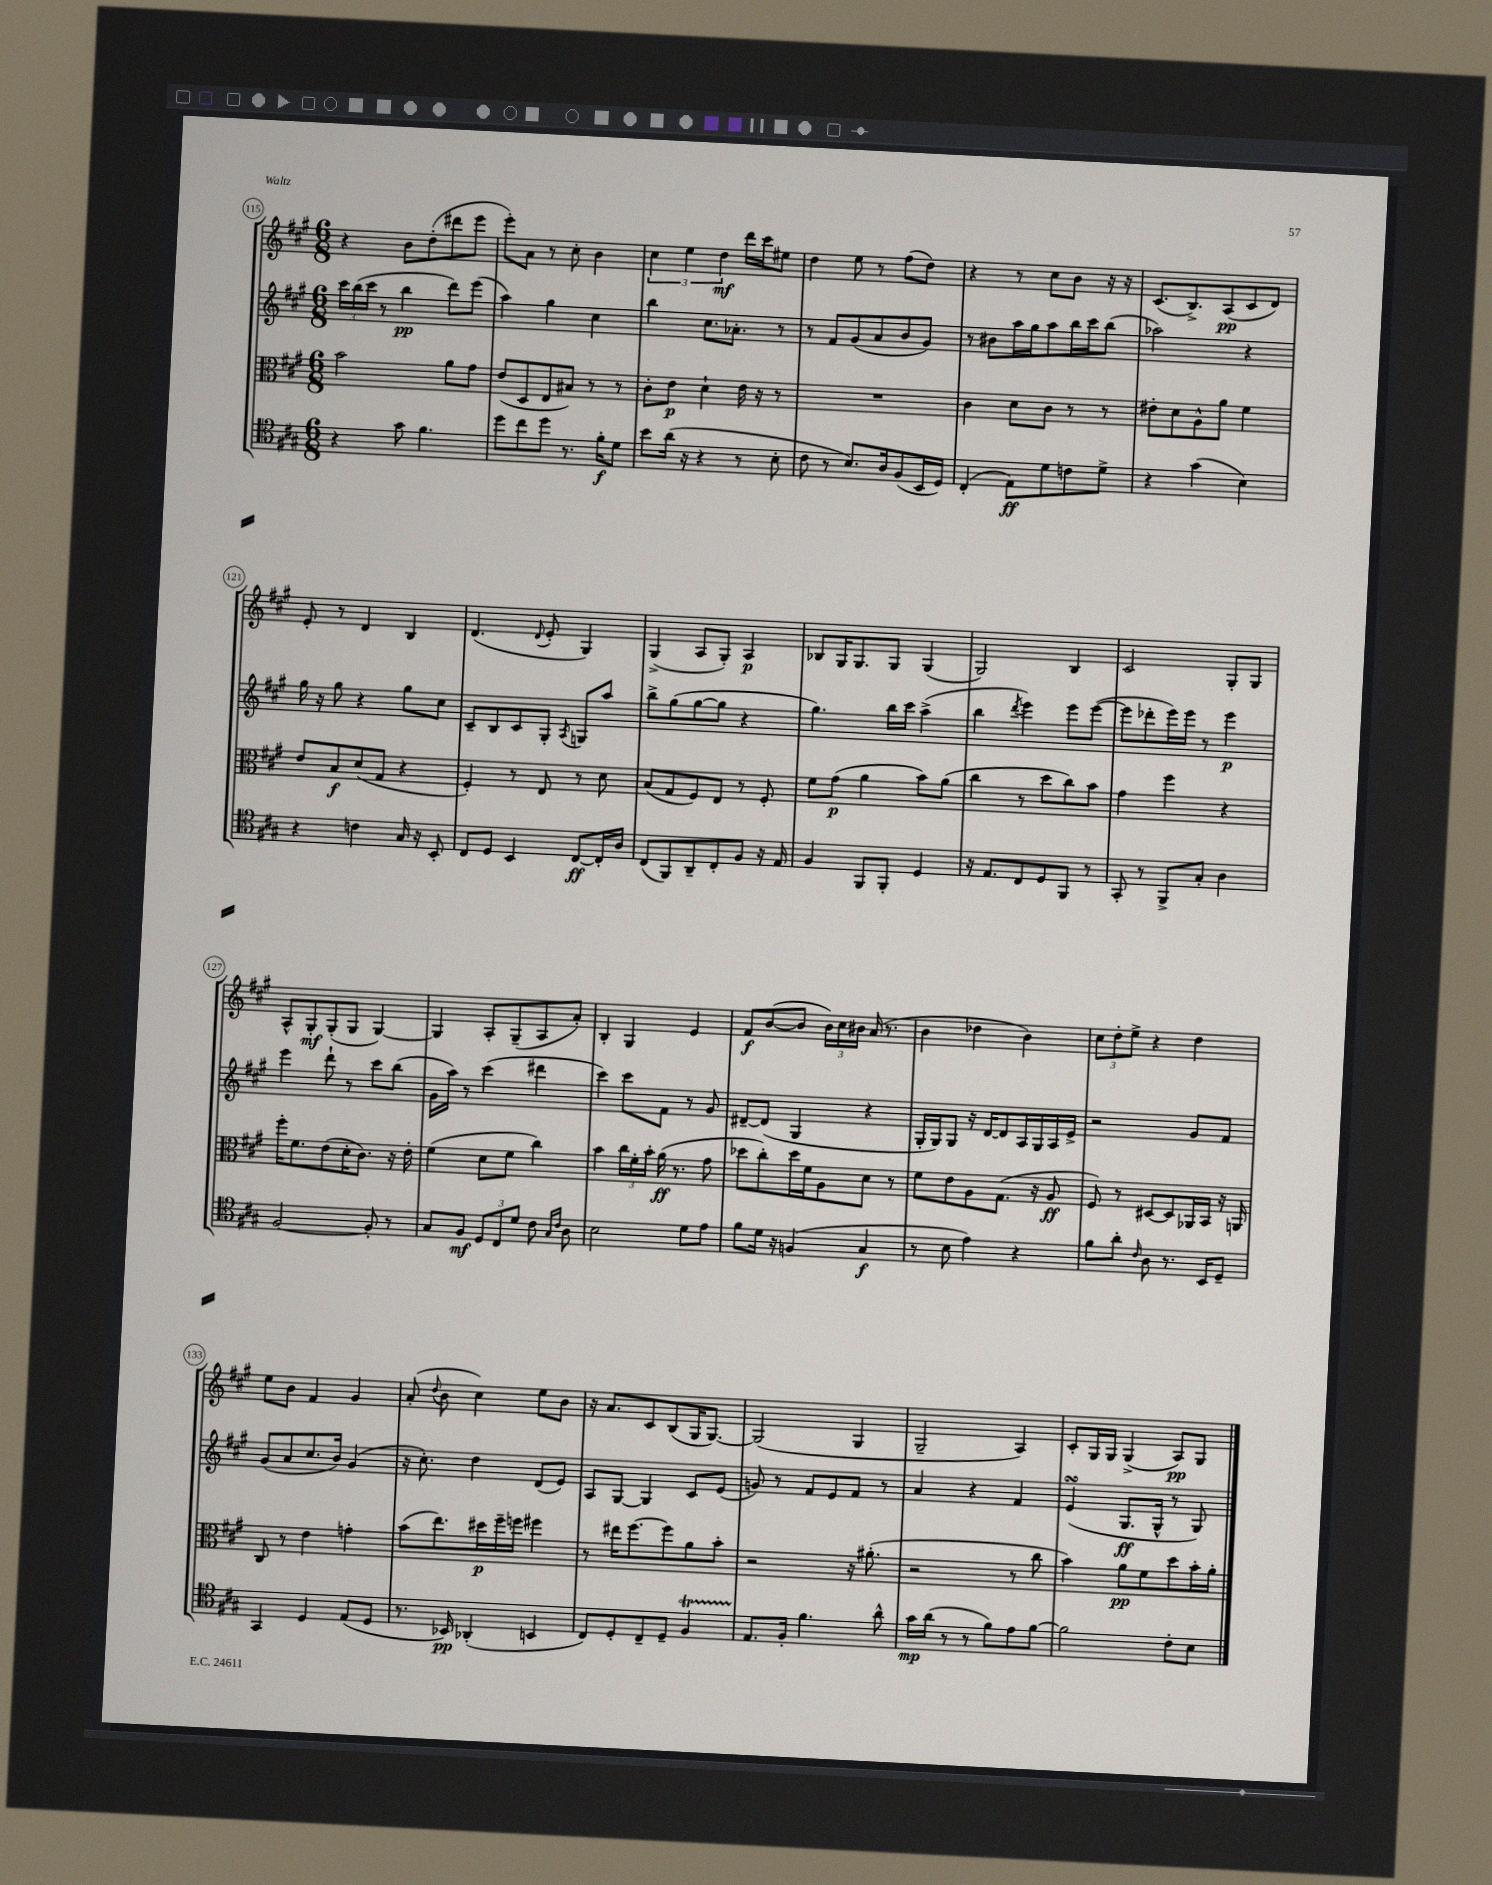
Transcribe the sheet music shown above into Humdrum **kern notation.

**kern	**kern	**kern	**kern
*staff4	*staff3	*staff2	*staff1
*clefC4	*clefC3	*clefG2	*clefG2
*k[f#c#g#]	*k[f#c#g#]	*k[f#c#g#]	*k[f#c#g#]
*M6/8	*M6/8	*M6/8	*M6/8
4r	2b\	24ccc#\LL	4r
.	.	(24bb\	.
.	.	24ccc#\JJ	.
.	.	8r	.
8g#\	.	4bb\	8b\L
4.f#\	.	.	(8dd'\
.	8a\L	8ddd\L)	8ddd#\
.	8g#\J	(8eee\J	8eee\J
=	=	=	=
8dd\L	(8e/L	4aa\)	8eee'\L)
8cc#\	8D/	.	8a\J
8dd\J	8E/	4gg#\	8r
8.r	8B#/J)	.	8cc#'\
.	8r	4cc#\	4b\
16f#'\LK	.	.	.
8d\J	8r	.	.
=	=	=	=
8b\L	8c#'\L	4bb\	6cc#\
(16a\Jk	8e\J	.	.
.	.	.	6ee\
16r	.	.	.
4r	4d`\	8.cc#\L	.
.	.	.	6dd\
.	.	8.a-'\J	.
8r	16e\	.	16ddd\LL
.	16r	.	16ccc#\J
8B'\	8r	8r	8ee#\J
=	=	=	=
8c#\	2.r	8r	4dd\
8r	.	8f#/L	.
8.B/L)	.	(8g#/	8ee\
.	.	8a/	8r
16A/k	.	.	.
(8F#/	.	8b/	(8ff#\L
16BB/L	.	8g#/J)	8dd\J)
16D/JJ)	.	.	.
=	=	=	=
(4C#'/	4c#\	8r	4r
.	.	8b#\L	.
8E\L)	8d\L	16aa\L	8r
.	.	16gg#\J	.
8d\	8c#\J	8aa\	8cc#\L
8c\	8r	16bb\L	8b\J
.	.	16ccc#\J	.
8d^\J	8r	(8bb\J	16r
.	.	.	16r
=	=	=	=
4r	8e#'\L	2aa-\)	(8.c#/L
.	8d\	.	.
.	.	.	8.B^/)
(4g#\	8A^^\	.	.
.	8a\J	.	(8A/
4B\)	4f#\	4r	8c#/
.	.	.	8d/J)
=	=	=	=
4r	8e/L	16gg#\	8e'/
.	.	16r	.
.	8B/	8gg#\	8r
4c\	(8d/	4r	4d/
.	8G#/J	.	.
16G#/	4r	8gg#\L	4B/
16r	.	.	.
8BB'/	.	8cc#\J	.
=	=	=	=
8C#/L	4F#'/)	8c#~/L	(4.d/
8D/J	.	8B/	.
4BB/	8r	8c#/	.
.	.	.	8qqd/
.	8E/	8G#'/J	8e'/
.	.	8qA/	.
[8C#/L	8r	8G/L	4G#/)
16C#'/]L	8d\	8aa/J	.
16A/JJ	.	.	.
=	=	=	=
(8C#/L	(8B/L	8bb^\L	(4G#^/
8FF#/)	8G#/	(8gg#\	.
8AA~/	8F#/)	[8gg#\	8A/L
8C#'/	8E/J	8gg#\]J	8G#'/J)
8F#/J	8r	4r	4A/
16r	8F#'/	.	.
16E/	.	.	.
=	=	=	=
4F#/	8f#\L	4.gg#\)	8B-/L
.	(8g#\J	.	16G#/K
.	.	.	8.G#/
8FF#/L	4a\	.	.
8FF#'/J	.	16bb\LL	8G#/J
.	.	16ccc#\JJ	.
4D/	8b\L)	(4aa^\	(4G#/
.	(8a\J	.	.
=	=	=	=
16r	4cc#\	4bb\	2G#/)
8.E/L	.	.	.
.	.	8qddd/	.
8C#/	8r	4eee\)	.
8D/	8dd\L	.	.
8FF#/J	8cc#\)	8eee\L	4B/
8r	8b\J	([8eee\J	.
=	=	=	=
8GG#'/	4g#\	8eee\]L	2c#/
8r	.	8ddd-'\	.
8FF#^/L	4ff#\	16eee\L)	.
.	.	16eee\JJ	.
8G#'/J	.	8r	.
4A\	4r	4eee\	8G#'/L
.	.	.	8G#/J
=	=	=	=
[2F#/	16ff#'\LK	4eee\	8A^^/L
.	8.f#\	.	.
.	.	.	8G#'/
.	(8e\	8ddd`\	(8G#'/
.	16d'\K	8r	8G#/J
.	8.c#\J)	.	.
8F#'/]	.	8ccc#\L	[4G#/)
8r	16r	(8bb\J	.
.	16e'\	.	.
=	=	=	=
8G#/L	(4f#\	16g#\LL	4G#/]
.	.	16aa\JJ)	.
8F#/J	.	8r	.
12D/L	8d\L	(4ccc#\	8A'/L
12C#/	.	.	.
.	8f#\J	.	(8G#~/
12d/J	.	.	.
8c#\	4cc#\)	4ddd#\	8A/
16qqG#/LL	.	.	.
16qqc#/JJ	.	.	.
8A\	.	.	8a'/J)
=	=	=	=
2B\	4b\	4ccc#\)	4B'/
.	24cc#\LL	8ccc#\L	4G#/
.	24f#'\	.	.
.	24b'\JJ	.	.
.	(16a\	8f#\J	.
.	8.r	.	.
8d\L	.	8r	4e/
8e\J	8g#\	8g#/	.
=	=	=	=
8f#\L	8dd-\L	[8d#~/L	8f#/L
16d\Jk	8cc#'\)	(8d#/]J	([8b/
16r	.	.	.
(4F/	16dd-\L	4G#/	8b/]J
.	16f#\J	.	.
.	8A\	.	24b\LL)
.	.	.	24cc#\
.	.	.	24b#\JJ
4G#/	8d\J	4r	(16a/
.	.	.	8.r
.	8r	.	.
=	=	=	=
8r	8f#\L	16G#'/LL	4b\
.	.	16G#/J)	.
8B\	8e\	8G#/J	.
4e\)	8A\	16r	4dd-\
.	.	[16d/LK	.
.	(8.G#\J	8d/]	.
4r	.	16A/L	4b\)
.	16r	16G#/	.
.	8A/	16A/	.
.	.	16e^/JJ	.
=	=	=	=
8f#\L	8F#/)	2r	12cc#\L
.	.	.	12dd'\
8a'\J	8r	.	.
.	.	.	12ee^\J
16qqc#/	.	.	.
8A\	[8D#/L	.	4r
8.r	8D#/]	.	.
.	16AA-/L	8g#/L	4dd\
16BB/LK	16BB/JJ	.	.
8D~/J	16r	8f#/J	.
.	16AA/	.	.
=	=	=	=
4GG#/	8C#/	(8g#/L	8ee\L
.	8r	8a/	8b\J
4D/	4e\	8.cc#/	4f#/
.	.	16b/Jk)	.
(8E/L	4g'\	(4g#/	4g#/
8D/J	.	.	.
=	=	=	=
8.r	(8b\L	16r	(8a'/
.	.	8.cc#'\)	.
.	.	.	8qqdd/
.	8.ee\)	.	8b\
16BB-/)	.	.	.
(4AA-'/	.	4dd\	4cc#\)
.	16dd#\L	.	.
.	16ff#~\	.	.
.	16ff\JJ	.	.
4BB/	4ff#\	(8d/L	8ee\L
.	.	8e/J)	8b\J
=	=	=	=
8C#/L)	8r	8A/L	16r
.	.	.	8.a/L
8D'/	16ee#\LK	[8G#/J	.
.	[8.ff#\	.	.
8C#~/	.	4G#/]	8c#/
8D~/J	8ff#\]	.	(8B/
4F#/	8a\	8c#/L	16G#/K
.	.	.	[8.G#/J)
.	8b'\J	(8e/J	.
=	=	=	=
8.E/L	2r	8g/)	(2G#/]
.	.	8r	.
16F#'/Jk	.	.	.
4.f#\	.	8f#/L	.
.	.	8e/	.
.	16r	8f#/J	4G#/
.	(8.a#'\	.	.
8a^^\	.	8r	.
=	=	=	=
16g#\LL	2r	4a/	2G#~/
(16a\JJ	.	.	.
8r	.	.	.
8r	.	4r	.
8f#\L)	.	.	.
8e\	8r	4f#/	4A/)
[8f#\J	8cc#\	.	.
=	=	=	=
2f#\]	4b\)	(4e/	8c#'/L
.	.	.	16G#/L
.	.	.	16G#/JJ
.	8a\L	8.G#/L	(4G#^/
.	8f#\	.	.
.	.	16G#^^/Jk	.
8c#'\L	8dd\	8r	8A/L)
8B\J	16b'\L	8G#/)	8G#/J
.	16a'\JJ	.	.
==	==	==	==
*-	*-	*-	*-
